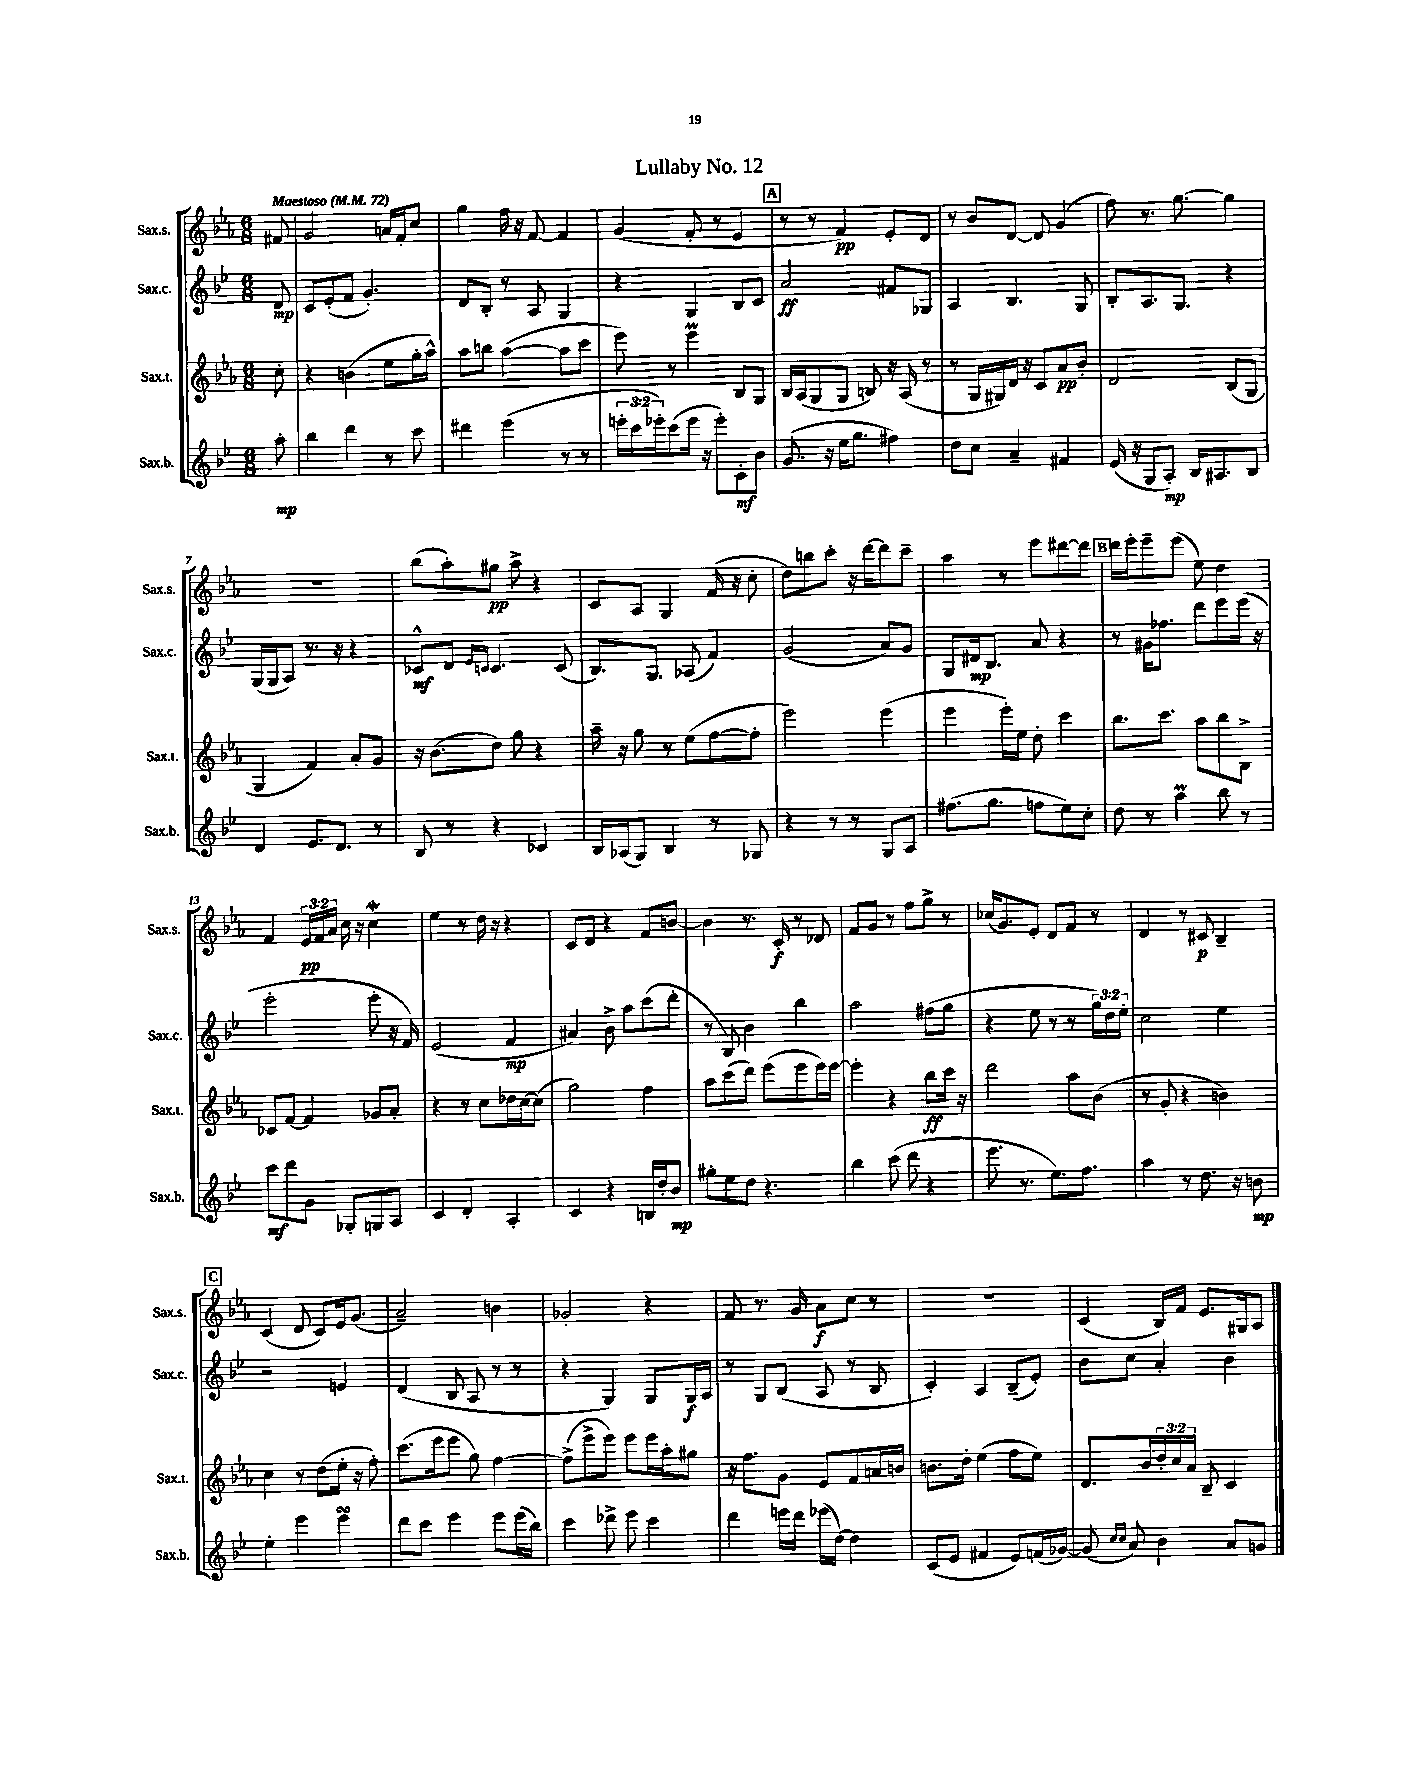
\header { title = "Lullaby No. 12" }
<<
\new StaffGroup <<
\new Staff = "s0" \with { instrumentName = "Sax.s." shortInstrumentName = "Sax.s." } {
    \clef treble \key ees \major \numericTimeSignature \time 6/8 \override Staff.TupletNumber.text = #tuplet-number::calc-fraction-text \partial 8 \tempo "Maestoso" 4 = 72
    fis'8 |
    g'2 a'16 f'16-. c''8 |
    g''4 f''16 r16 f'8~ f'4 |
    g'4( f'8-. r8 ees'4 |
    \mark \markup { \box "A" } r8 r8 f'4\pp) ees'8-. d'8 |
    r8 bes'8 d'8~ d'8 g'4( |
    f''8) r8. g''8.~ g''4 |
    R2. |
    bes''8( aes''8-.) gis''8\pp aes''8-> r4 |
    c'8 aes8 g4 f'16( r16 c''8-. |
    d''8) b''8 c'''8-. r16 d'''16~ d'''8 c'''8-- |
    aes''4 r8 ees'''8 dis'''8~ dis'''8 |
    \mark \markup { \box "B" } d'''16 ees'''16-. ees'''8-- ees'''8( ees''8) d''4 |
    f'4 \tuplet 3/2 { ees'16\pp f'16 aes'16 } c''16 r16 c''4\mordent |
    ees''4 r8 d''16 r16 r4 |
    c'8 d'8 r4 f'8 b'8~ |
    b'4 r8. c'16-.\f r8 des'8 |
    f'8 g'8 r8 f''8 g''8-> r8 |
    ces''16( g'8.) ees'8-. d'8 f'8 r8 |
    d'4 r8 cis'8\p bes4-- |
    \mark \markup { \box "C" } c'4( d'8 c'8) ees'16 g'8.( |
    aes'2--) b'4 |
    ges'2-. r4 |
    f'8 r8. g'16 aes'8\f c''8 r8 |
    R2. |
    c'4( bes16) f'16 ees'8. gis16 aes8 \bar "|." |
}
\new Staff = "s1" \with { instrumentName = "Sax.c." shortInstrumentName = "Sax.c." } {
    \clef treble \key bes \major \numericTimeSignature \time 6/8 \override Staff.TupletNumber.text = #tuplet-number::calc-fraction-text \partial 8
    d'8\mp |
    c'8 ees'8-.( f'8 g'4.-.) |
    d'8 bes8-. r8 a8 g4 |
    r4 g4 bes8 c'8 |
    \mark \markup { \box "A" } a'2\ff fis'8 ges8 |
    a4 bes4. g8 |
    bes8-. a8. g8. r4 |
    g16( g16 a8) r8. r16 r4 |
    ces'8-^\mf d'8 \grace { ees'16 c'16 } c'4. c'8( |
    bes8.) g8. aes8( f'4) |
    g'2( a'8) g'8 |
    g8 dis'16\mp bes8. a'8 r4 |
    \mark \markup { \box "B" } r8 gis'16 fes''8. d'''8 ees'''8 ees'''16( r16 |
    ees'''2-. ees'''8-. r16 f'16) |
    ees'2( f'4\mp |
    ais'4) bes'8-> a''8 c'''8( d'''8-. |
    r8 bes8) bes'4 bes''4 |
    a''2 fis''8( g''8 |
    r4 ees''8 r8 r8 \tuplet 3/2 { g''16) d''16 ees''16-. } |
    c''2 ees''4 |
    \mark \markup { \box "C" } r2 e'4 |
    d'4( bes8 a8 r8 r8 |
    r4 g4) g8 g16\f a16 |
    r8 g8 bes8( a8 r8 bes8 |
    c'4-.) a4 bes8--( ees'8-.) |
    bes'8 c''8 a'4-. bes'4 \bar "|." |
}
\new Staff = "s2" \with { instrumentName = "Sax.t." shortInstrumentName = "Sax.t." } {
    \clef treble \key ees \major \numericTimeSignature \time 6/8 \override Staff.TupletNumber.text = #tuplet-number::calc-fraction-text \partial 8
    c''8-. |
    r4 b'4( ees''8 g''16-. aes''16-^) |
    aes''8 b''8 aes''4~( aes''8 c'''8 |
    ees'''8) r8 ees'''4\prall bes8 g8 |
    \mark \markup { \box "A" } bes16 aes16( g8 g8 b8) r16 aes16( r8 |
    r8 g16 gis16) d'16 r16 c'8 aes'8\pp bes'8-. |
    d'2 bes8( g8 |
    g4 f'4) aes'8-. g'8 |
    r16 bes'8.( d''8) g''8 r4 |
    aes''16-- r16 g''8 r8 ees''8( f''8~ f''8-. |
    ees'''2) ees'''4( |
    ees'''4 ees'''16-.) ees''16 d''8-. c'''4 |
    \mark \markup { \box "B" } bes''8. c'''8. aes''8 bes''8 bes8-> |
    ces'8 f'8~ f'4 ges'8 aes'8-. |
    r4 r8 c''8 des''16 c''16~ c''8( |
    g''2) f''4 |
    aes''8 c'''8( d'''8) ees'''8( ees'''8 ees'''16) ees'''16~ |
    ees'''4-. r4 bes''8\ff c'''16 r16 |
    d'''2 aes''8 bes'8( |
    r8 g'8-. r4 b'4) |
    \mark \markup { \box "C" } c''4 r8 d''8( ees''16-. r16 f''8-.) |
    c'''8.( ees'''16 ees'''8 g''8) f''4~ |
    f''8->( ees'''8-> ees'''8) ees'''8 ees'''16 aes''16-. gis''8 |
    r16 f''8. g'8 ees'8 f'8 a'16 b'16 |
    b'8. d''16-. ees''4( f''8 ees''8) |
    d'8. bes'16 \tuplet 3/2 { d''16-. c''16 aes'16 } bes8-- c'4 \bar "|." |
}
\new Staff = "s3" \with { instrumentName = "Sax.b." shortInstrumentName = "Sax.b." } {
    \clef treble \key bes \major \numericTimeSignature \time 6/8 \override Staff.TupletNumber.text = #tuplet-number::calc-fraction-text \partial 8
    a''8-.\mp |
    bes''4 d'''4 r8 c'''8 |
    dis'''4 ees'''4( r8 r8 |
    \tuplet 3/2 { e'''16-. c'''16 ees'''16-.) } c'''8( ees'''16 r16 ees'''8-.) c'8-.\mf bes'8 |
    \mark \markup { \box "A" } g'8.( r16 ees''16 g''8. fis''4) |
    d''8 c''8 a'4-- fis'4 |
    ees'16( r16 g8 a8-.\mp) bes16 ais8. bes8 |
    d'4 ees'8. d'8. r8 |
    bes8 r8 r4 ces'4 |
    bes16 aes16( g8) bes4 r8 ges8 |
    r4 r8 r8 g8 a8 |
    fis''8.( g''8. f''8 ees''8) c''8-. |
    \mark \markup { \box "B" } d''8 r8 a''4\prall bes''8 r8 |
    c'''8\mf d'''8 g'8 ges8-. g8 a8 |
    c'4 d'4-. a4-. |
    c'4 r4 b16 d''16-. bes'8\mp |
    gis''8-. ees''8 d''8 r4. |
    bes''4 c'''8( d'''8 r4 |
    ees'''8. r8. ees''8.) f''8. |
    a''4 r8 d''8. r16 b'8\mp |
    \mark \markup { \box "C" } ees''4-. ees'''4 ees'''4\turn |
    d'''8 c'''8 ees'''4 ees'''8 ees'''16( bes''16) |
    c'''4 des'''8-> ees'''8 c'''4 |
    d'''4 e'''16 d'''16 ees'''16( d''16~) d''4 |
    c'8( ees'8 fis'4 ees'8) f'16( ges'16~) |
    ges'8( \grace { c''16 c''16 } a'8) bes'4 a'8 g'8 \bar "|." |
}
>>
>>
